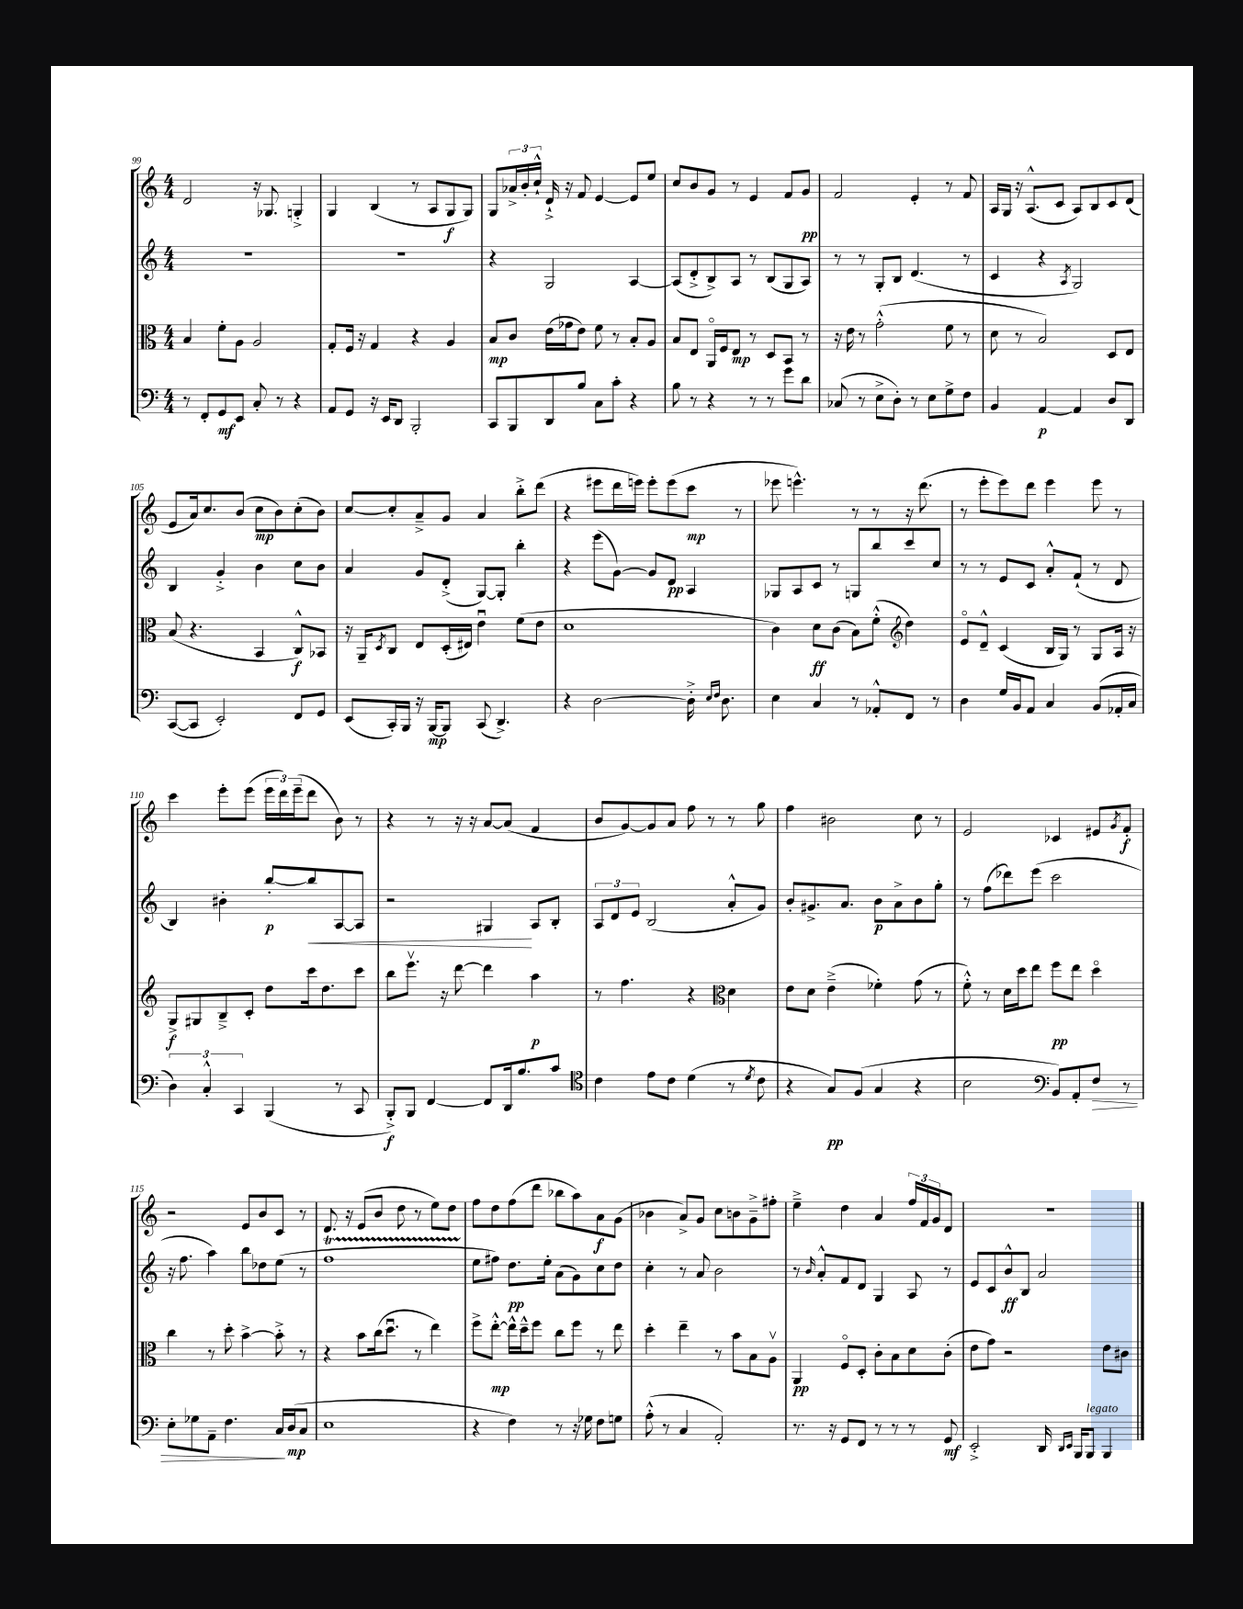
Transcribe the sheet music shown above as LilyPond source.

<<
\new StaffGroup <<
\new Staff = "s0" {
    \clef treble \key c \major \numericTimeSignature \time 4/4
    d'2 r16 ges8. g4-.-> |
    g4 b4( r8 a8 g8\f g8) |
    g8 \tuplet 3/2 { aes'16-> b'16-. c''16-!-^ } d'16-!-> r16 f'8 e'4~ e'8 e''8 |
    c''8 b'8 g'8 r8 e'4 f'8 g'8\pp |
    f'2 e'4-. r8 f'8 |
    a16 g16 r16 a8.-^( c'8 a8) b8 c'8 d'8( |
    e'8 a'16) c''8. b'8( c''8\mp b'8) c''8-.( b'8) |
    c''8~ c''8-. a'8---> g'8 a'4 b''8-.-> d'''8( |
    r4 eis'''8 d'''16 e'''16) e'''8-. e'''8( c'''8\mp r8 |
    ees'''8 e'''4.-^) r8 r8 r16 d'''8.( |
    r8 e'''8-. e'''8) d'''8 e'''4 e'''8 r8 |
    c'''4 e'''8-. e'''8( \tuplet 3/2 { e'''16 d'''16) e'''16--( } d'''8 b'8) r8 |
    r4 r8 r16 r16 a'8~ a'8( f'4 |
    b'8 g'8~) g'8 a'8 f''8 r8 r8 g''8 |
    f''4 bis'2 c''8 r8 |
    e'2 ces'4 eis'8 \acciaccatura { g'8 } f'8-.\f |
    r2 e'8 b'8 c'8 r8 |
    d'8. r16 e'8( b'8 d''8 r8 e''8) d''8 |
    f''8 d''8 f''8( d'''8 bes''8 a''8) a'8\f g'8( |
    bes'4 a'8->) g'8 c''8 b'8 g'8---> fis''8-. |
    e''4---> d''4 a'4 \tuplet 3/2 { f''16 f'16 g'16 } d'8 |
    R1 \bar "|." |
}
\new Staff = "s1" {
    \clef treble \key c \major \numericTimeSignature \time 4/4
    R1 |
    R1 |
    r4 g2 a4~ |
    a8( d'8-.-> b8->) a8 r8 b8( g8 a8) |
    r8 r8 g8-. b8 d'4.( r8 |
    c'4 r4 \acciaccatura { a8 } g2) |
    b4 g'4-.-> b'4 c''8 b'8 |
    a'4 g'8 d'8-.->( g8~) g8-. b''4-. |
    r4 e'''8( g'8~) g'8 d'8\pp a4 |
    ges8 a8 c'8 r8 g8 b''8 c'''8 c''8 |
    r8 r8 e'8 c'8 a'8-.-^ f'8-!( r8 d'8 |
    b4) bis'4-. b''8~-.\p b''8\< a8~ a8 |
    r2 gis4\! a8 b8-. |
    \tuplet 3/2 { a8 d'8 e'8 } b2( a'8-.-^ g'8) |
    b'8-. gis'8.-> a'8. b'8\p a'8-> b'8 g''8-. |
    r8 f''8( des'''8) e'''8( c'''2 |
    r16 f''8. a''4) b''8 des''8 e''8( r8 |
    f''1\startTrillSpan |
    e''8\stopTrillSpan fis''8) d''8.\pp e''16-. a'8( g'8) c''8 d''8 |
    c''4-. r8 a'8 b'2 |
    r8 \grace { b'16 } a'8-.-^ f'8 d'8 g4 a8 r8 |
    e'8 c'8 b'8-^\ff b8 a'2 \bar "|." |
}
\new Staff = "s2" {
    \clef alto \key c \major \numericTimeSignature \time 4/4
    b4 f'8-. a8 a2 |
    g8-. f16 r16 g4 r4 a4 |
    b8\mp c'8 e'16( ges'16 e'8) f'8 r8 b8-. a8 |
    b8 e8 a,16\flageolet f16 e8\mp r8 d8 b,8 r8 |
    r16 e'16 r8 g'2-.-^( f'8 r8 |
    d'8 r8 b2) d8 e8 |
    b8( r4. b,4 c8-^\f) bes,8 |
    r16 a,16-- \acciaccatura { d8 } c8 e8 d16-.( eis16) e'4\downbow f'8( e'8 |
    d'1 |
    c'4) d'8\ff c'8( b8) f'8-.-^( \clef treble d''4) |
    e'8\flageolet d'8---^ c'4( b16 g16) r8 g8 a16 r16 |
    g8->\f gis8 b8---> c'8-. d''8 c'''16 d''8. c'''8 |
    b''8 e'''8.\upbow r16 d'''8~ d'''4 a''4\p |
    r8 f''4. r4 \clef alto d'4 |
    e'8 d'8 e'4--->( fes'4-.) g'8( r8 |
    f'8-.-^) r8 d'16 d''16 e''8 f''8\pp e''8 d''4\flageolet |
    c''4 r8 d''8-. b'4~-> b'8-.-> r8 |
    r4 b'8 c''16( d''8.\downbow r8 e''4) |
    f''8-> e''8~-.-^\mp e''16-^ d''16---^ f''8 c''8 f''8 r8 e''8 |
    d''4-. e''4-- r8 b'8 b8 a8\upbow |
    a,4\pp f8\flageolet d8-. c'8-. b8 d'8 c'8-.( |
    e'8 g'8) r2 e'8 cis'8 \bar "|." |
}
\new Staff = "s3" {
    \clef bass \key c \major \numericTimeSignature \time 4/4
    r8 f,8-. g,8\mf e,8 c8-. r8 r4 |
    a,8 g,8 r16 e,16 d,8 b,,2-. |
    c,8 b,,8 d,8 b8 c8 c'8-. r4 |
    b8 r8 r4 r8 r8 g'8 d'8 |
    ces8( r8 e8-> d8-.) r8 e8 g8-> f8 |
    b,4 a,4~\p a,4 d8 d,8 |
    c,8~( c,8 e,2-.) f,8 g,8 |
    e,8( c,16-.) b,,16 r16 b,,16~\mp b,,8 c,8( d,4.->) |
    r4 d2~ d16-.-> \grace { e16 f16 } d8. |
    e4 c4 r8 aes,8-.-^ f,8 r8 |
    d4 g16 b,16 a,8 c4 b,8( aes,16-. c16 |
    \tuplet 3/2 { d4) c4-.-^ c,4 } b,,4( r8 c,8 |
    b,,8-.->\f) b,,8 f,4~ f,8 d,16 b8. c'8 |
    \clef tenor c'4 e'8 c'8 d'4( r8 \acciaccatura { d'8 } c'8 |
    r4 g8\pp) f8( g4 r4 |
    b2 \clef bass b,8) a,8-. f8\> r8 |
    e8-. ges8 a,8-- f4. c16\! d16\mp( c8 |
    e1 |
    r4 f4) r8 r16 ges16 f8 g8 |
    a8-.-^( r8 c4 a,2-.) |
    r8. r16 g,8 f,8 r8 r8 r8 g,8\mf |
    e,2-.-> d,16 \grace { d,16 e,16 } b,,16 b,,8^\markup { \italic "legato" } b,,4 \bar "|." |
}
>>
>>
\layout { \context { \Score currentBarNumber = #99 } }
